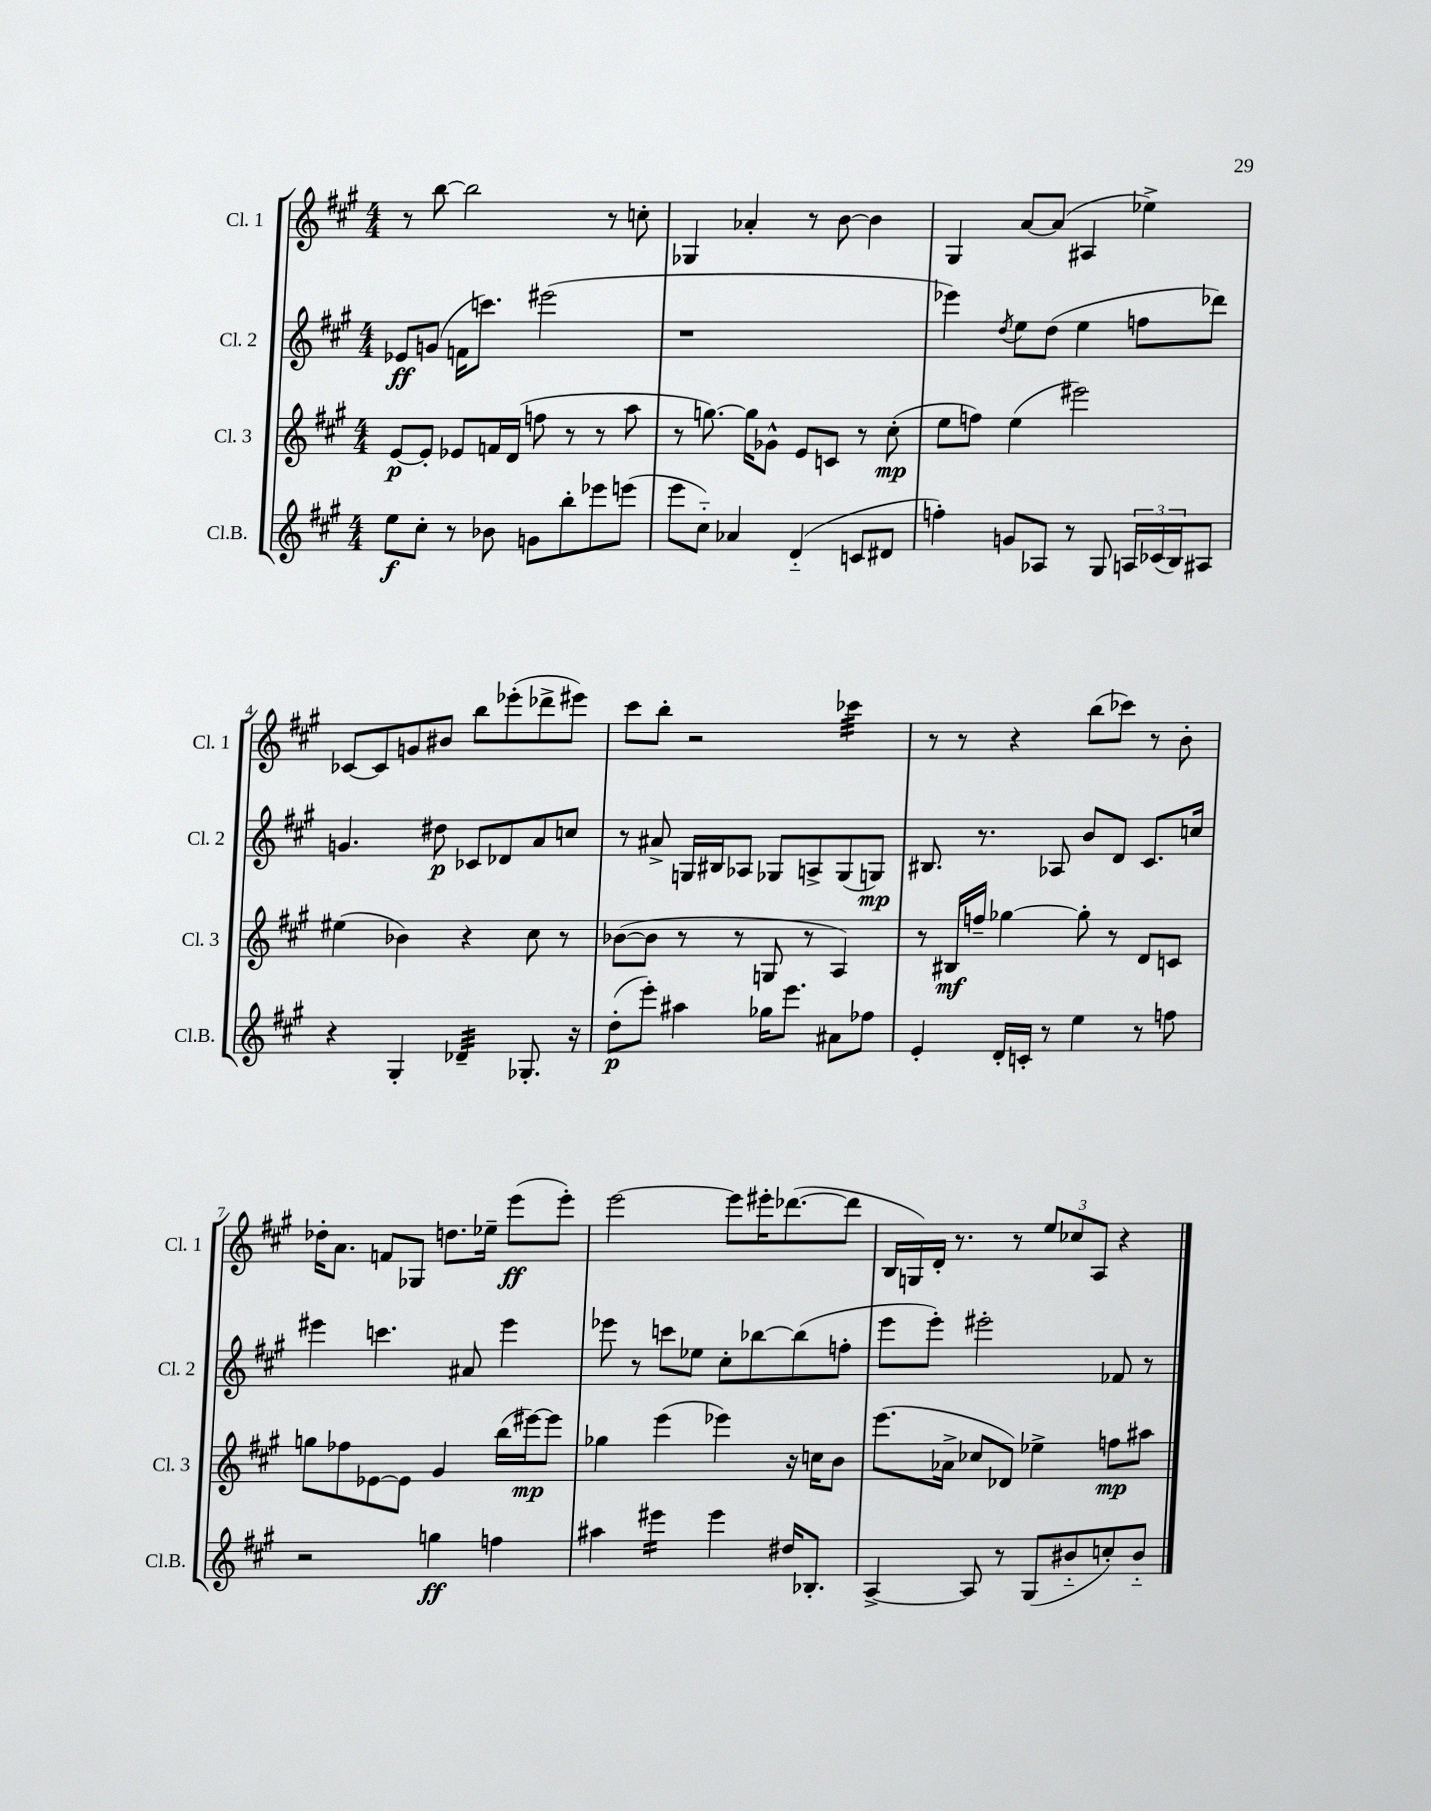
<<
\new StaffGroup <<
\new Staff = "s0" \with { instrumentName = "Cl. 1" shortInstrumentName = "Cl. 1" } {
    \clef treble \key a \major \numericTimeSignature \time 4/4
    r8 b''8~ b''2 r8 c''8-. |
    ges4 aes'4-. r8 b'8~ b'4 |
    gis4 a'8~ a'8( ais4 ees''4->) |
    ces'8~ ces'8 g'8 bis'8 b''8 ees'''8-.( des'''8-> eis'''8) |
    cis'''8 b''8-. r2 ces'''4:32 |
    r8 r8 r4 b''8( ces'''8) r8 b'8-. |
    des''16-. a'8. f'8 ges8 d''8. ees''16-- e'''8\ff( e'''8-.) |
    e'''2~ e'''8 eis'''16-. des'''8.~( des'''8 |
    b16 g16) d'16-. r8. r8 \tuplet 3/2 { e''8 ces''8 a8 } r4 \bar "|." |
}
\new Staff = "s1" \with { instrumentName = "Cl. 2" shortInstrumentName = "Cl. 2" } {
    \clef treble \key a \major \numericTimeSignature \time 4/4
    ees'8\ff g'8( f'16 c'''8.) eis'''2( |
    r1 |
    ees'''4) \acciaccatura { d''8 } e''8 d''8( e''4 f''8 des'''8) |
    g'4. dis''8\p ces'8 des'8 a'8 c''8 |
    r8 ais'8-> g16 bis16 aes8 ges8 a8-> ges8( g8\mp) |
    bis8. r8. aes8 b'8 d'8 cis'8. c''16 |
    eis'''4 c'''4. ais'8 eis'''4 |
    ees'''8 r8 c'''8 ees''8 cis''8-. bes''8~ bes''8( f''8-. |
    e'''8 e'''8-.) eis'''2-. fes'8 r8 \bar "|." |
}
\new Staff = "s2" \with { instrumentName = "Cl. 3" shortInstrumentName = "Cl. 3" } {
    \clef treble \key a \major \numericTimeSignature \time 4/4
    e'8~\p e'8-. ees'8 f'16 d'16( f''8 r8 r8 a''8 |
    r8 g''8.~) g''16 ges'8-^ e'8 c'8 r8 cis''8-.\mp( |
    e''8 f''8) e''4( eis'''2) |
    eis''4( bes'4) r4 cis''8 r8 |
    bes'8~( bes'8 r8 r8 g8 r8 a4) |
    r8 bis16\mf f''16-- ges''4~ ges''8-. r8 d'8 c'8 |
    g''8 fes''8 ees'8~ ees'8 gis'4 b''16( eis'''16~\mp) eis'''8 |
    ges''4 e'''4( ees'''4) r16 c''16 b'8 |
    e'''8.( aes'16-> ces''8 des'8) ees''4-> f''8\mp ais''8 \bar "|." |
}
\new Staff = "s3" \with { instrumentName = "Cl.B." shortInstrumentName = "Cl.B." } {
    \clef treble \key a \major \numericTimeSignature \time 4/4
    e''8\f cis''8-. r8 bes'8 g'8 b''8-. ees'''8 e'''8( |
    e'''8 cis''8-_) aes'4 d'4-_( c'8 dis'8 |
    f''4-.) g'8 aes8 r8 gis8 \tuplet 3/2 { a16 ces'16( b16) } ais8 |
    r4 gis4-. des'4:32-- ges8.-. r16 |
    d''8-.\p( e'''8-.) ais''4 ges''16 e'''8. ais'8 fes''8 |
    e'4-. d'16-. c'16-. r8 e''4 r8 f''8 |
    r2 g''4\ff f''4 |
    ais''4 eis'''4:16 eis'''4 dis''16 bes8.-. |
    a4~-> a8 r8 gis8( bis'8-_ c''8-.) bis'8-_ \bar "|." |
}
>>
>>
